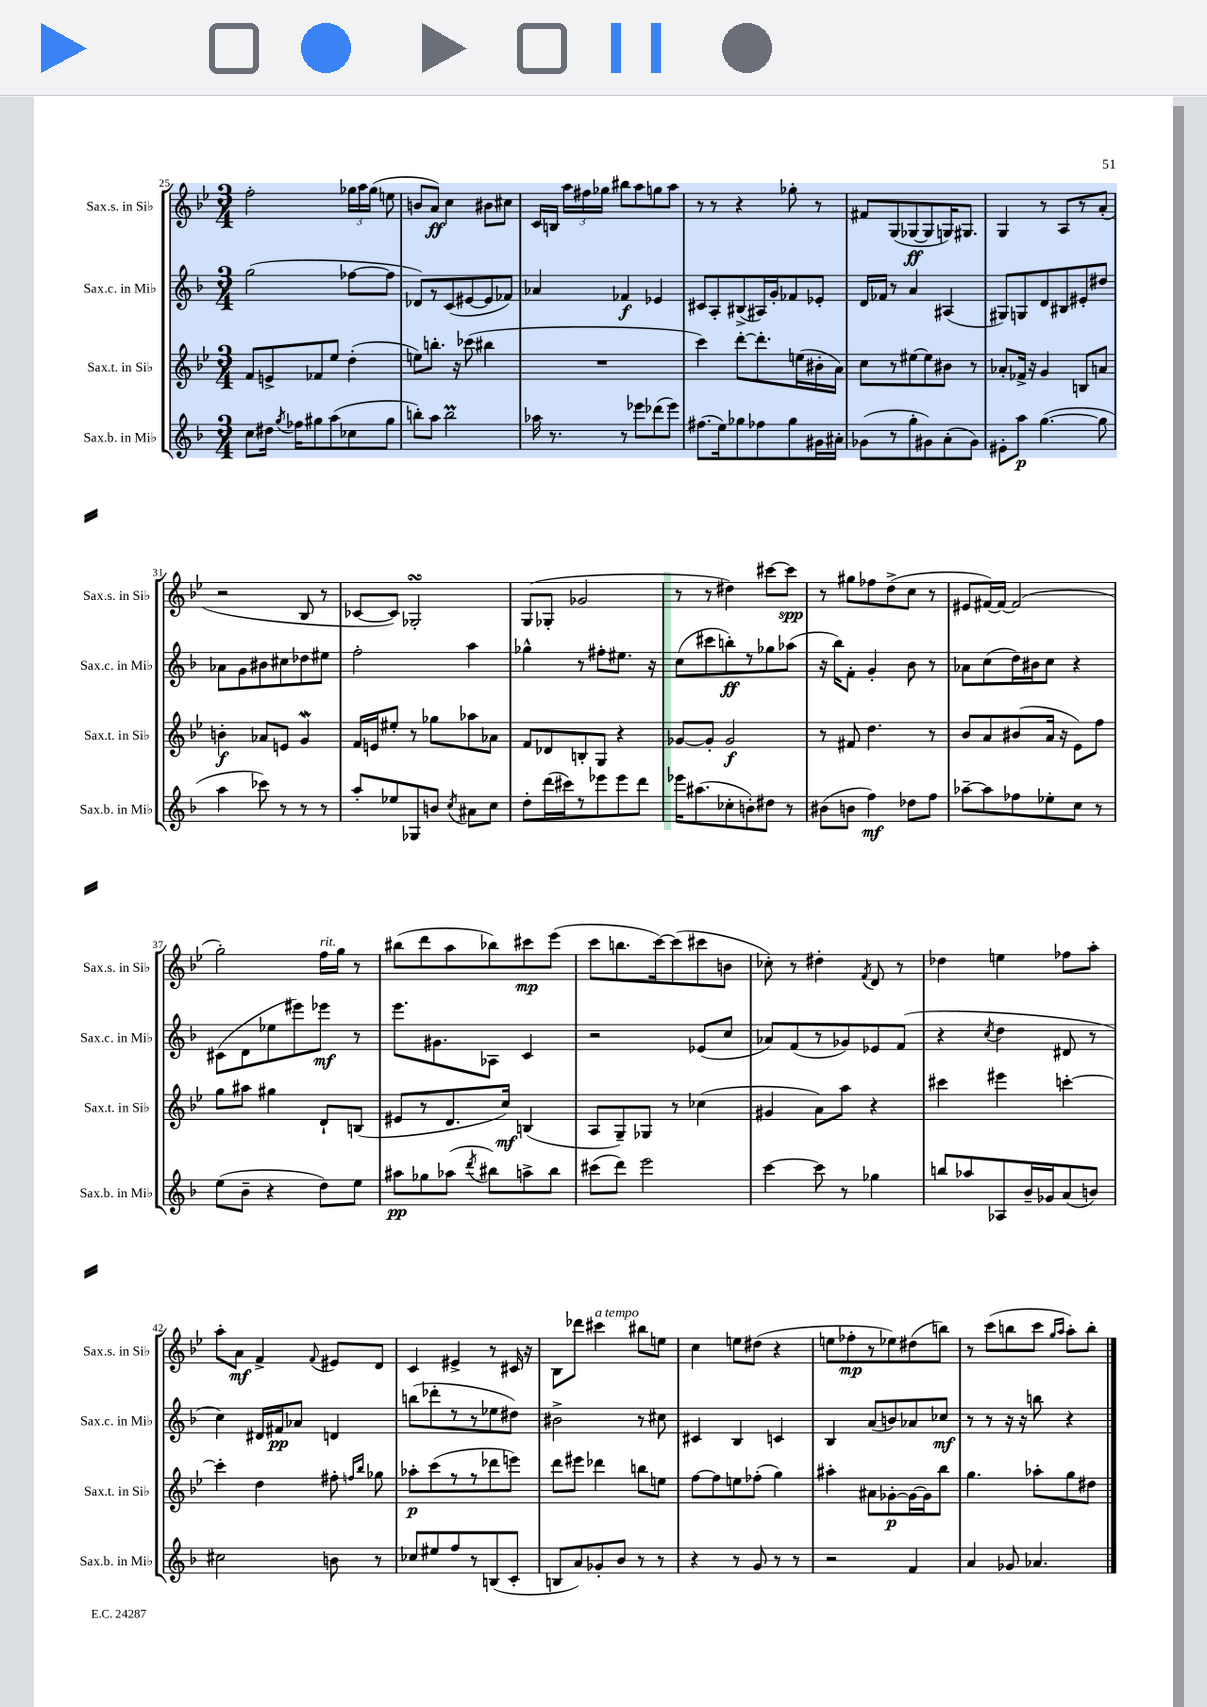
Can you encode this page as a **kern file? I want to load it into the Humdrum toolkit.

**kern	**kern	**kern	**kern
*staff4	*staff3	*staff2	*staff1
*clefG2	*clefG2	*clefG2	*clefG2
*k[b-]	*k[b-e-]	*k[b-]	*k[b-e-]
*M3/4	*M3/4	*M3/4	*M3/4
8cc	8f	(2gg	2ff'
16dd#	8e^	.	.
8qgg	.	.	.
16ff-	.	.	.
8gg#	8f-	.	.
(8aa	8ee-	.	.
8cc-	(4dd'	[8ff-	24gg-
.	.	.	24aa
.	.	.	(24gg-
8gg#	.	8ff-]	8ee
=	=	=	=
8bb')	8ee)	8d-)	8b
8aa	8.bb'	8r	8a)
2bb	.	(8c	4cc
.	16r	.	.
.	(8ccc-	[8e#	.
.	4bb#	8e#]	8b#
.	.	8f-)	8cc#
=	=	=	=
16aa-	2.r	4a-	16c
8.r	.	.	16B
.	.	.	24aa
.	.	.	24ff#
.	.	.	24gg-
8r	.	4f-	8bb#
8eee-	.	.	8aa
(8ddd-	.	4e-	8gg
8eee-)	.	.	8aa
=	=	=	=
(8.ff#	4ccc)	8c#	8r
.	.	8A'	8r
16ee)	.	.	.
8gg-	[8ddd'	(8B#^	4r
8ff-	8.ddd']	16A#)	.
.	.	16g'	.
8gg-	.	8f-	8gg-'
.	(16ee	.	.
16g#	16b#'	8e-'	8r
16a#'	16a)	.	.
=	=	=	=
(8g-	8cc	16d	8f#
.	.	16f-	.
8r	8r	8r	(8G
8gg'	[8ee#	4a	[8G-
8g#)	8ee#]	.	8G-]
(8a'	8b#	(4A#	16G)
.	.	.	8.G#
8g#)	8r	.	.
=	=	=	=
8e#'	8a-'	8G#)	4G
8aa	16f-^	8G	.
.	16r	.	.
([4.gg	4g	8d	8r
.	.	8B#	8A
.	8B	8e#'	8r
8gg]	8a	8dd#	(8a'
=	=	=	=
4aa	4b'	8a-	2r
.	.	8g	.
8ccc-)	8a-	8b#	.
8r	8e	8cc#	.
8r	4g	8dd-	8B-
8r	.	8ee#	8r
=	=	=	=
8aa'	16f	2ff'	[8c-
.	16e	.	.
8ee-	8ee#'	.	8c-])
8G-	8r	.	2G-'
8b	8gg-	.	.
8qcc	.	.	.
8a#	8aa-	4aa	.
8cc	8a-	.	.
=	=	=	=
8dd'	8f	4gg-^^	(8G
(16ddd	8d-	.	8G-'
16ccc#)	.	.	.
8r	8B'	8r	2g-
8eee-	8G	8ff#'	.
8eee-	4r	8.ee#	.
8ddd	.	.	.
.	.	16r	.
=	=	=	=
16eee-	[8g-	(8cc	8r
(8.aa#	.	.	.
.	8g-']	8ccc#	8r
8cc-'	2g-	8bb')	4dd#)
8b')	.	8r	.
8dd#	.	8gg-	[8ccc#
8r	.	(8aa-	8ccc#]
=	=	=	=
(8b#	8r	16r	8r
.	.	16bb-)	.
8b	8f#	8f'	8gg#
4ff)	4.dd	4g'	8ff-
.	.	.	(8dd^
8dd-	.	8b-	8cc
8ff	8r	8r	8r
=	=	=	=
[8aa-~	8b-	8a-	8e#
8aa-]	8a	(8cc	[16f#)
.	.	.	16f#_
8ff-	(8b#	16dd)	(2f#]
.	.	16b#	.
8ee-'	16a	8cc	.
.	16r	.	.
8cc	8e-)	4r	.
8r	8ff	.	.
=	=	=	=
(8ee	8gg	(8c#	2gg')
8b-~	8aa#	8d	.
4r	4gg#	8ee-	.
.	.	8eee#)	.
8dd)	8d`	8eee-	16ff
.	.	.	16gg
8ee	(8B	8r	8r
=	=	=	=
8aa#	8e#	8.eee	(8bb#
8gg-	8r	.	8ddd
.	.	8.g#	.
(8aa-	8.d	.	8aa
8qddd	.	.	.
8bb#)	.	8A-	8bb-)
.	16cc)	.	.
8aa^	(4B	4c	8ccc#
8bb#	.	.	(8eee-
=	=	=	=
(8ccc#	8A	2r	8ccc
8ddd)	8G~)	.	8.bb
2eee	8G-	.	.
.	.	.	[16ccc)
.	8r	.	(8ccc]
.	(4cc-	(8e-	8ccc#
.	.	8cc	8b
=	=	=	=
[4ccc	4g#	8a-)	8cc-')
.	.	(8f	8r
8ccc]	8a)	8r	4dd#'
8r	8aa	8g-)	.
.	.	.	8qf
4gg-	4r	8e-	8d
.	.	(8f	8r
=	=	=	=
8bb	4ccc#	4r	4dd-
8aa-	.	.	.
.	.	8qcc	.
8A-	4eee#	4dd	4ee
16b-~	.	.	.
16g-	.	.	.
(8a	[4ccc'	8d#	8ff-
8b)	.	8r	8aa'
=	=	=	=
2cc#	4ccc']	4cc)	8aa'
.	.	.	8a
.	4dd	16d#	4f^
.	.	16f#	.
.	.	8a-	.
.	.	.	8qqf
8b	8ff#'	4d	8e#
.	16qqff	.	.
.	16qqbb-	.	.
8r	8gg-	.	8d
=	=	=	=
8cc-	8aa-'	(8bb	4c
8ee#	(8ccc	8ddd-'	.
8ff	8r	8r	4e#^
8r	8r	8r	.
(8B	8ddd-	8ee-	8r
8c'	8eee)	8dd#)	16c#
.	.	.	16r
=	=	=	=
8B	8ddd	2b#^	8B-
8a)	8eee#	.	8ddd-
8g-'	4ddd-	.	4ccc#
8b-	.	.	.
8r	8bb	8r	8bb#
8r	8ee	8cc#	8ee
=	=	=	=
4r	[8ff	4c#	4cc
.	8ff]	.	.
8r	8ee	4B-	8ee
8g	(8ff-'	.	(8dd#
8r	4gg)	4c	4r
8r	.	.	.
=	=	=	=
2r	4aa#'	4B-	8ee
.	.	.	8ff-'
.	8a#	(8a	8r
.	[8g-'	8b)	8ee-)
4f	16g-_	8a-	(8dd#
.	16g-]	.	.
.	8bb-	8cc-	8bb)
=	=	=	=
4a	4.gg	8r	8r
.	.	8r	(8ccc
8g-	.	16r	8bb
.	.	16r	.
4.a-	8aa-'	8bb	8ccc
.	.	.	16qqgg
.	.	.	16qqaa
.	8gg	4r	8aa')
.	8dd#	.	8bb'
==	==	==	==
*-	*-	*-	*-
